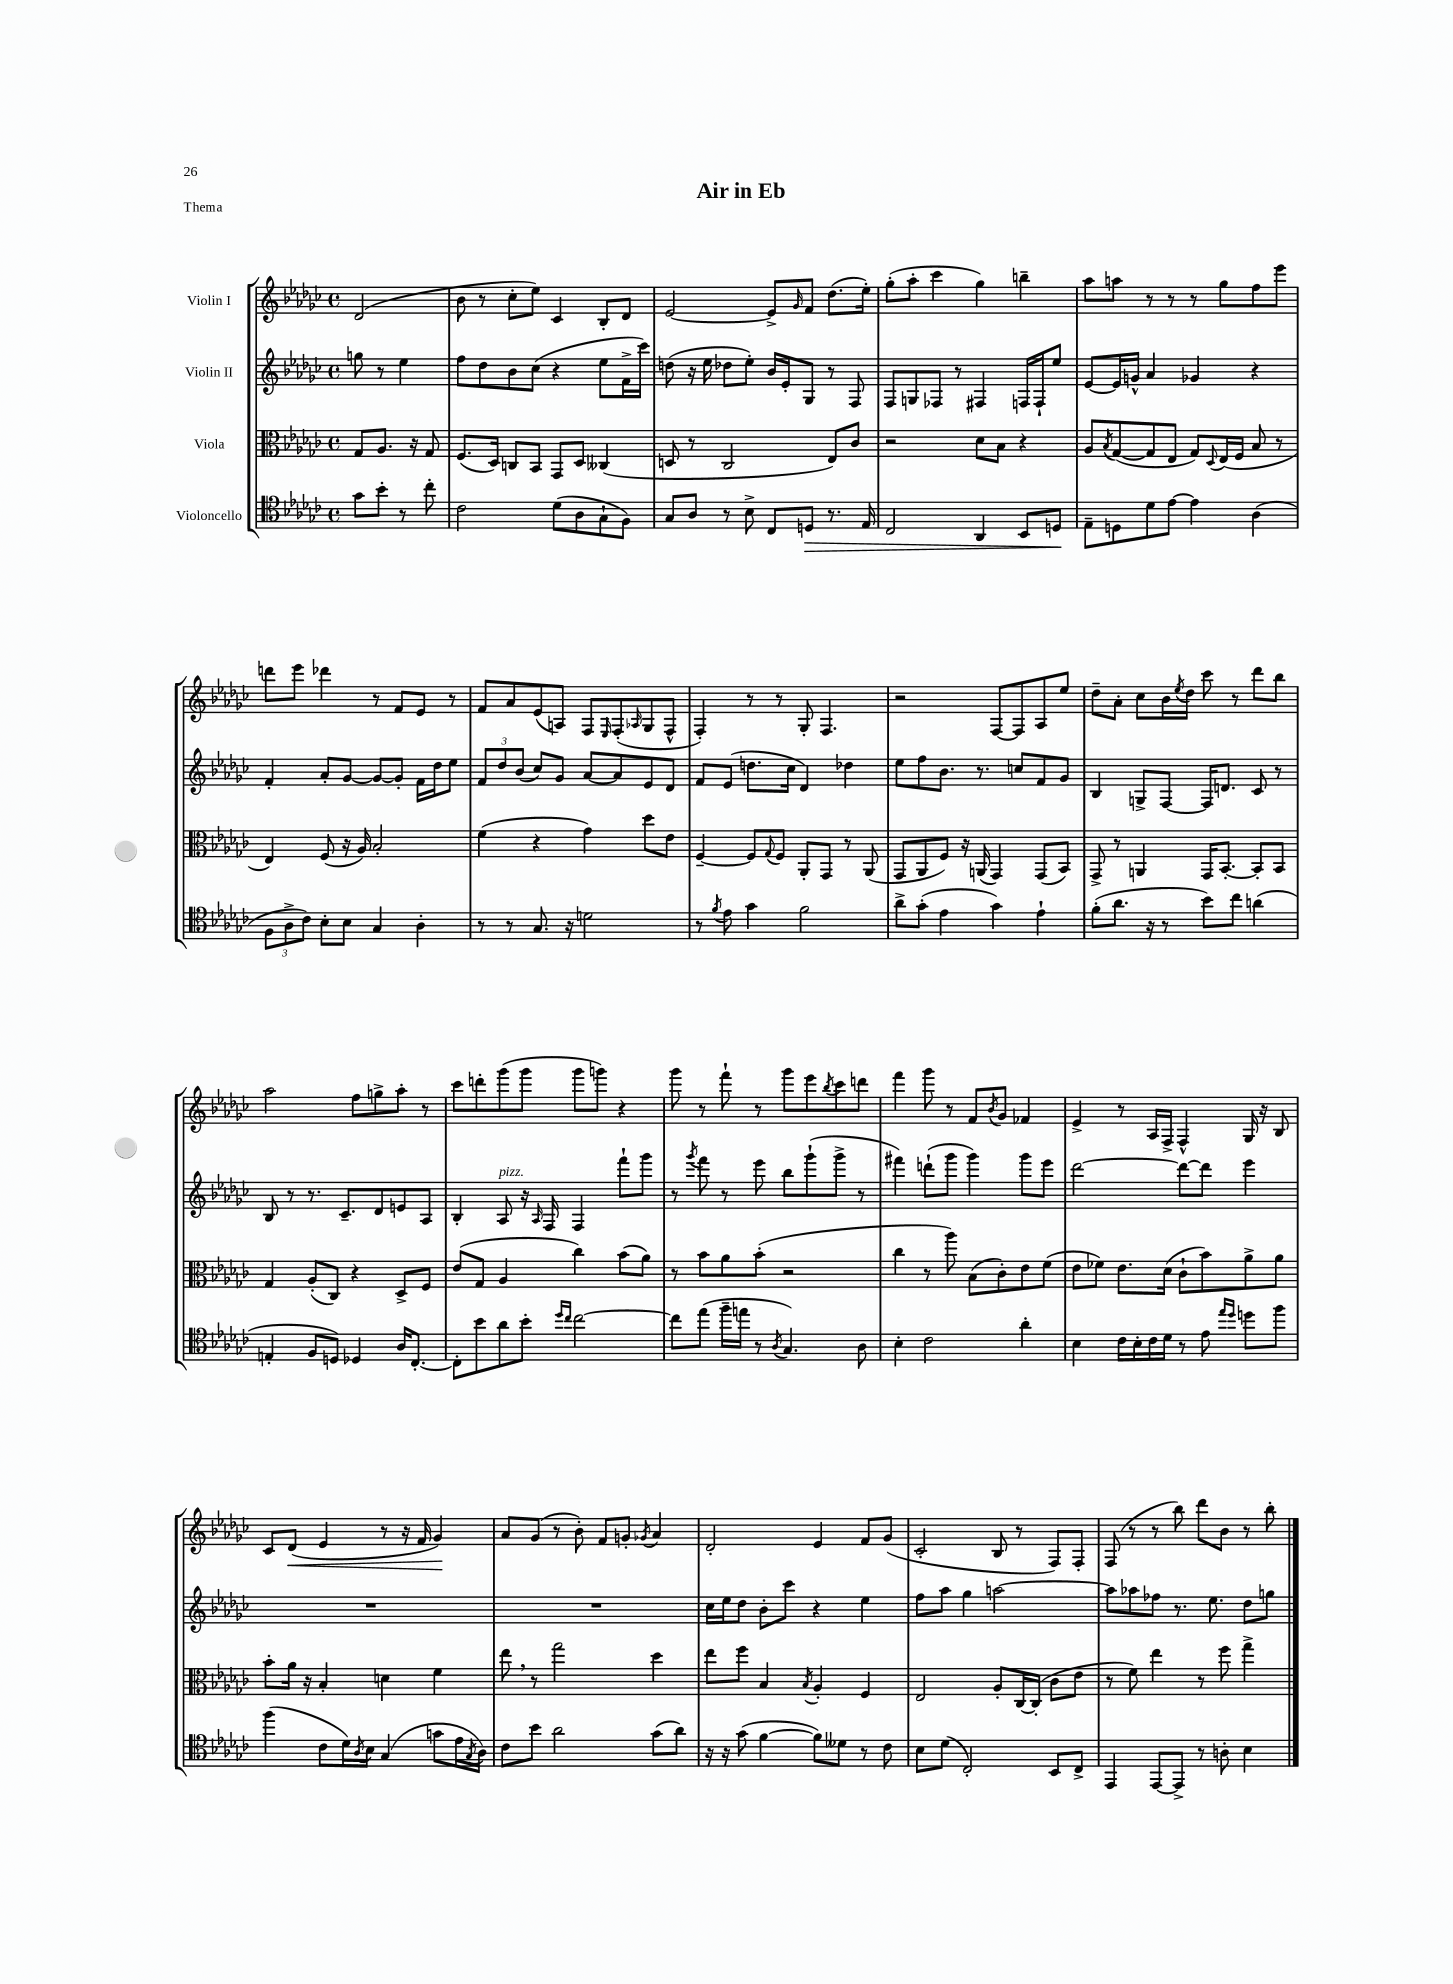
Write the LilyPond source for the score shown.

\header { title = "Air in Eb" piece = "Thema" }
<<
\new StaffGroup <<
\new Staff = "s0" \with { instrumentName = "Violin I" } {
    \clef treble \key ges \major \defaultTimeSignature \time 4/4 \partial 2
    des'2( |
    bes'8 r8 ces''8-. ees''8) ces'4 bes8-. des'8 |
    ees'2~ ees'8-> \grace { ges'16 } f'8 des''8.( ees''16-.) |
    ges''8-.( aes''8-. ces'''4 ges''4) b''4-- |
    aes''8 a''8 r8 r8 r8 ges''8 f''8 ees'''8 |
    d'''8 ees'''8 des'''4 r8 f'8 ees'8 r8 |
    f'8 aes'8 ees'8( a8) f8 \grace { ees16 } f8-.( \grace { aes16 } ges8 f8-^ |
    f4-.) r8 r8 ges8-. f4. |
    r2 f8~ f8 aes8 ees''8 |
    des''8-- aes'8-. ces''8 bes'16 \acciaccatura { ees''8 } des''16 ces'''8 r8 des'''8 bes''8 |
    aes''2 f''8 g''8-> aes''8-. r8 |
    ces'''8 d'''8-. ges'''8( ges'''8 ges'''8 g'''8) r4 |
    ges'''8 r8 f'''8-! r8 ges'''8 ees'''8 \acciaccatura { bes''8 } ces'''8 d'''8 |
    f'''4 ges'''8 r8 f'8 \acciaccatura { bes'8 } ges'8 fes'4 |
    ees'4-> r8 aes16 f16-> f4-^ ges16 r16 bes8 |
    ces'8 des'8\<( ees'4 r8 r16 f'16 ges'4\!) |
    aes'8 ges'8( r8 bes'8-.) f'8 g'8-. \acciaccatura { ges'8 } aes'4 |
    des'2-. ees'4 f'8 ges'8( |
    ces'2-. bes8 r8 f8) f8-. |
    f8( r8 r8 bes''8) des'''8 bes'8 r8 bes''8-. \bar "|." |
}
\new Staff = "s1" \with { instrumentName = "Violin II" } {
    \clef treble \key ges \major \defaultTimeSignature \time 4/4 \partial 2
    g''8 r8 ees''4 |
    f''8 des''8 bes'8 ces''8( r4 ees''8 f'16-> ces'''16) |
    d''8( r16 ees''16 des''8 ees''8-.) bes'16 ees'16-. ges8 r8 f8 |
    f8 g8 fes8 r8 fis4 f16 f16-! ees''8 |
    ees'8~ ees'16 g'16-^ aes'4 ges'4 r4 |
    f'4-. aes'8-. ges'8~ ges'8~ ges'8-. f'16 des''16 ees''8 |
    \tuplet 3/2 { f'8 des''8 bes'8( } ces''8) ges'8 aes'8~ aes'8 ees'8 des'8 |
    f'8 ees'8( d''8. ces''16 des'4) des''4 |
    ees''8 f''8 bes'8. r8. c''8 f'8 ges'8 |
    bes4 g8-> f8~ f16 d'8. ces'8 r8 |
    bes8 r8 r8. ces'8.-- des'8 e'8 aes8 |
    bes4-. aes8^\markup { \italic "pizz." } r16 \grace { aes16 } f16 f4 f'''8-! ges'''8 |
    r8 \acciaccatura { ges'''8 } f'''8 r8 ees'''8 bes''8 ges'''8-!( ges'''8-> r8 |
    fis'''4) d'''8-!( ges'''8 ges'''4) ges'''8 ees'''8 |
    des'''2~ des'''8~ des'''8 ees'''4 |
    R1 |
    R1 |
    ces''16 ees''16 des''8 bes'8-. ces'''8 r4 ees''4 |
    f''8 aes''8 ges''4 a''2~ |
    a''8 aes''8 fes''8 r8. ees''8. des''8 g''8 \bar "|." |
}
\new Staff = "s2" \with { instrumentName = "Viola" } {
    \clef alto \key ges \major \defaultTimeSignature \time 4/4 \partial 2
    ges8 aes8. r16 ges8 |
    f8.( des16) c8 bes,8 ges,8 des8 ceses4( |
    d8 r8 ces2 ees8) ces'8 |
    r2 des'8 bes8 r4 |
    aes8 \acciaccatura { bes8 } ges8~( ges8 ees8 ges8) \appoggiatura { des8 } ees16( f16 bes8 r8 |
    ees4) f8( r16 aes16) bes2-. |
    f'4( r4 ges'4) des''8 ees'8 |
    f4~-- f8 \appoggiatura { ges8 } f8 aes,8-. ges,8 r8 aes,8( |
    ges,8 aes,8 f8) r16 a,16( ges,4) ges,8( bes,8) |
    ges,8-> r8 a,4 ges,16 bes,8.~-. bes,8-. bes,8 |
    ges4 aes8-.( ces8) r4 des8-> f8 |
    ees'8( ges8 aes4 ces''4) bes'8( aes'8) |
    r8 bes'8 aes'8 bes'8-.( r2 |
    ces''4 r8 aes''8) bes8( ces'8-.) ees'8 f'8( |
    ees'8 fes'8) ees'8. des'16( ces'8-! bes'8) aes'8-> aes'8 |
    bes'8-. aes'16 r16 bes4-. d'4 f'4 |
    ees''8 \breathe r8 ges''2 des''4 |
    ees''8 f''8 bes4 \acciaccatura { bes8 } aes4-. f4 |
    ees2 aes8-. ces16~ ces16-.( ces'8 ees'8 |
    r8 f'8) ees''4 r8 f''8 ges''4-> \bar "|." |
}
\new Staff = "s3" \with { instrumentName = "Violoncello" } {
    \clef tenor \key ges \major \defaultTimeSignature \time 4/4 \partial 2
    ges'8 bes'8-. r8 ces''8-. |
    ces'2 des'8( aes8 ges8-! f8) |
    ges8 aes8 r8 bes8-> ces8 d8\> r8. ees16 |
    ces2 aes,4 bes,8 d8\! |
    ees8-- d8 des'8 ees'8~ ees'4 aes4( |
    \tuplet 3/2 { f8 aes8-> ces'8) } bes8-. bes8 ges4 aes4-. |
    r8 r8 ges8. r16 d'2 |
    r8 \acciaccatura { f'8 } ees'8 ges'4 f'2 |
    aes'8-> ges'8-.( ees'4 ges'4) ees'4-! |
    f'8-.( aes'8. r16 r8 bes'8) ces''8 a'4( |
    e4-. f8 d8) des4 aes16 ces8.~-. |
    ces8-. bes'8 aes'8 bes'8-. \grace { des''16 ces''16 } ces''2~ |
    ces''8 ees''8( f''16-- e''16 r8 \acciaccatura { aes8 } ges4.) aes8 |
    bes4-. ces'2 aes'4-. |
    bes4 ces'16 bes16-. ces'16 des'16 r8 ees'8 \grace { ees''16 des''16 } d''8 f''8 |
    f''4( ces'8 des'16) \acciaccatura { aes8 } bes16 ges4( g'8 ees'16 \acciaccatura { ges8 } aes16) |
    ces'8 bes'8 aes'2 ges'8( aes'8) |
    r16 r16 ges'8( f'4~ f'8) deses'8 r8 ces'8 |
    bes8 des'8( ces2-.) bes,8 ces8-> |
    ees,4 ees,8~ ees,8-> r8 a8-. bes4 \bar "|." |
}
>>
>>
\layout { \context { \Score \remove "Bar_number_engraver" } }
